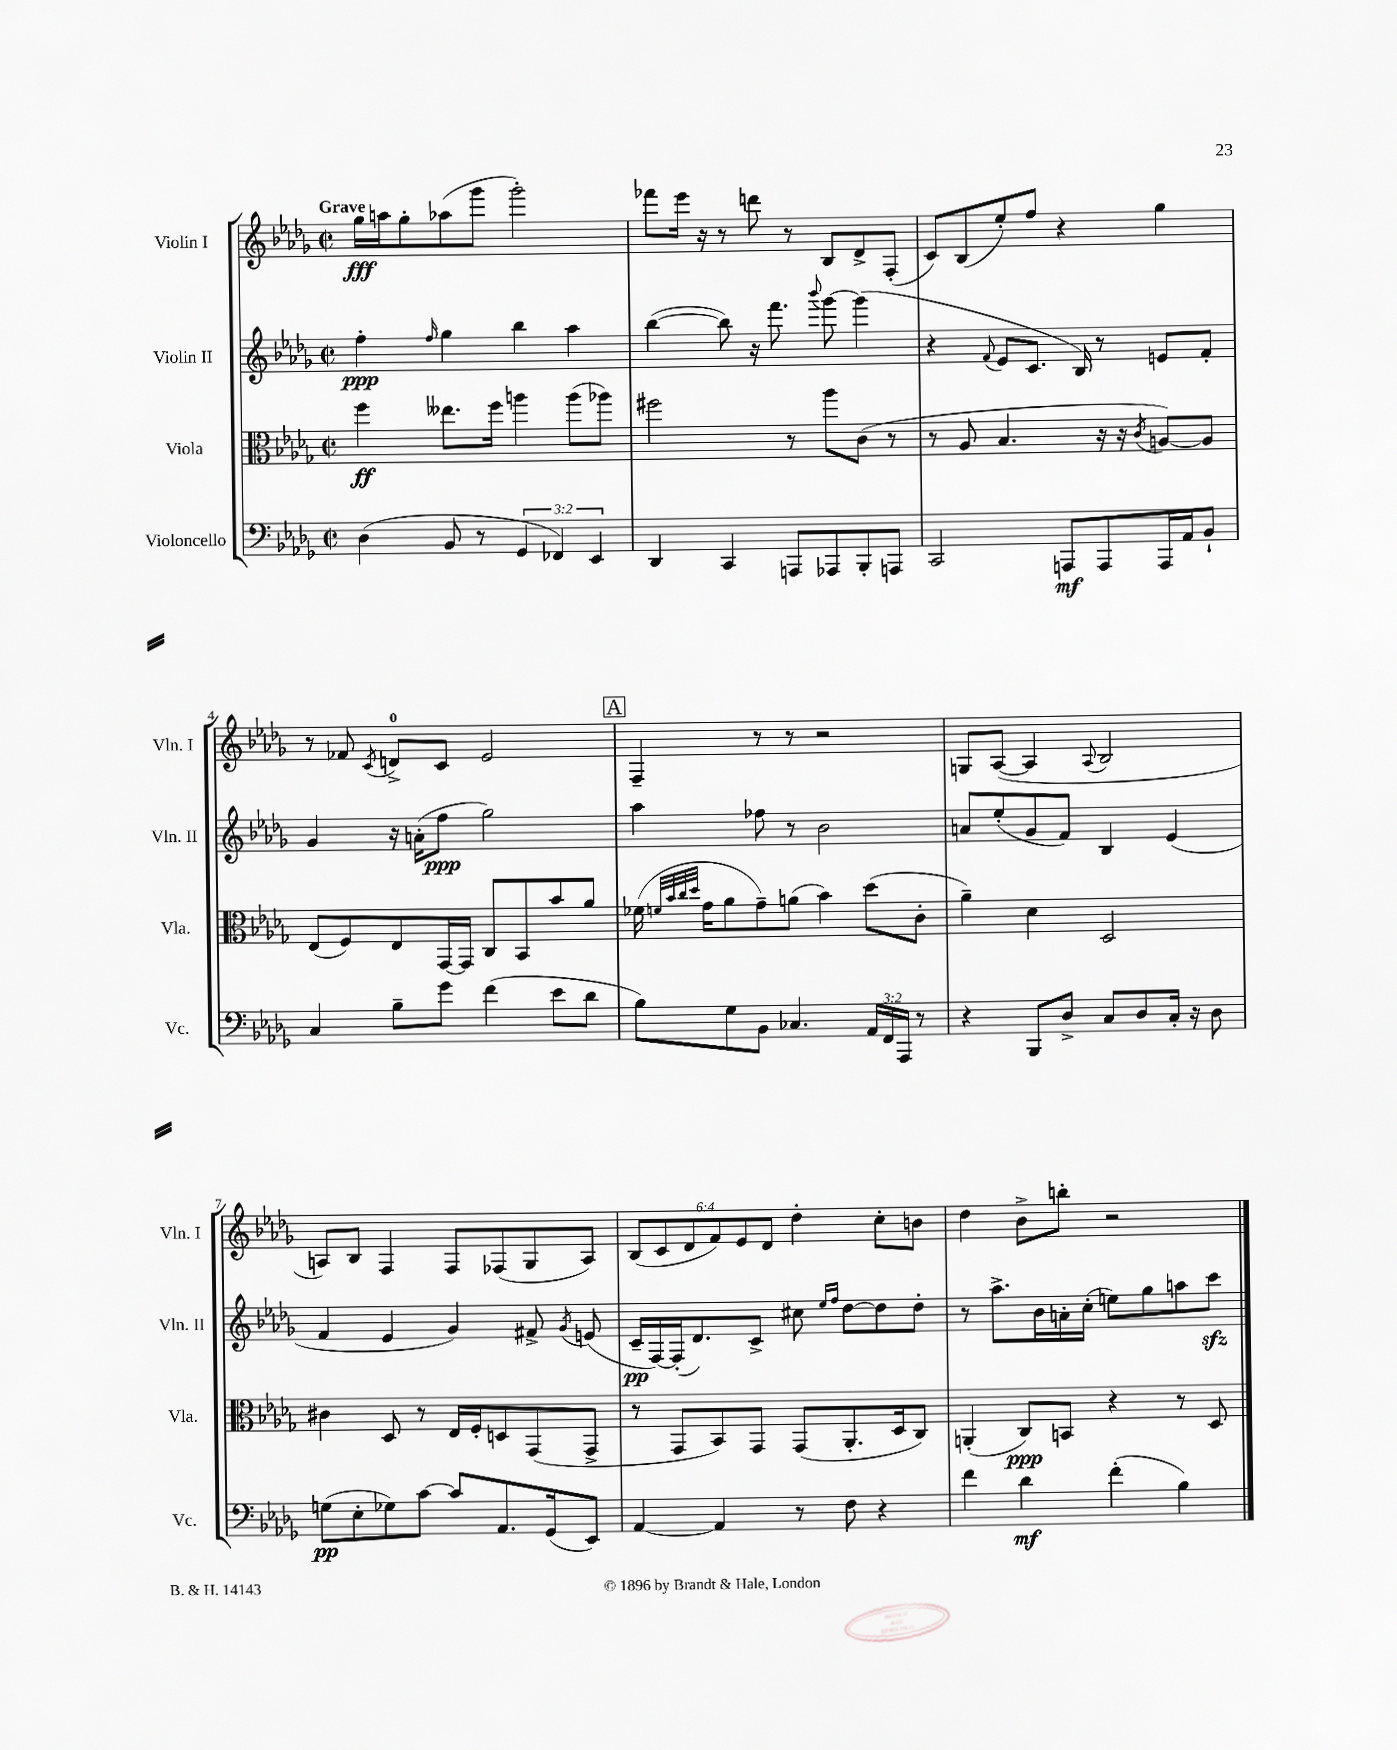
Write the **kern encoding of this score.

**kern	**dynam	**kern	**dynam	**kern	**dynam	**kern	**dynam
*part4	*part4	*part3	*part3	*part2	*part2	*part1	*part1
*staff4	*staff4	*staff3	*staff3	*staff2	*staff2	*staff1	*staff1
*I"Violoncello	*	*I"Viola	*	*I"Violin II	*	*I"Violin I	*
*I'Vc.	*	*I'Vla.	*	*I'Vln. II	*	*I'Vln. I	*
*clefF4	*	*clefC3	*	*clefG2	*	*clefG2	*
*k[b-e-a-d-g-]	*	*k[b-e-a-d-g-]	*	*k[b-e-a-d-g-]	*	*k[b-e-a-d-g-]	*
*M2/2	*	*M2/2	*	*M2/2	*	*M2/2	*
*met(c|)	*	*met(c|)	*	*met(c|)	*	*met(c|)	*
=1	=1	=1	=1	=1	=1	=1	=1
!	!	!	!	!	!	!LO:TX:a:B:t=Grave	!
(4D-\	.	4ff\	ff	4ff'\	ppp	16gg-\LL	fff
.	.	.	.	.	.	16aan\J	.
.	.	.	.	.	.	8gg-'\	.
.	.	.	.	16qqff/	.	.	.
8BB-/	.	8.ee--X\L	.	4gg-\	.	(8aa-X\	.
8r	.	.	.	.	.	8ggg-\J	.
.	.	16ff\Jk	.	.	.	.	.
6GG-/	.	4aan\	.	4bb-\	.	2ggg-'\)	.
6FF-X/)	.	.	.	.	.	.	.
.	.	(8aa\L	.	4aa-\	.	.	.
6EE-/	.	.	.	.	.	.	.
.	.	8aa-X\J)	.	.	.	.	.
=2	=2	=2	=2	=2	=2	=2	=2
4DD-/	.	2ff#X\	.	([4bb-\	.	8fff-X\L	.
.	.	.	.	.	.	16eee-\Jk	.
.	.	.	.	.	.	16r	.
4CC/	.	.	.	8bb-\])	.	8r	.
.	.	.	.	16r	.	8dddn\	.
.	.	.	.	8.fff\	.	.	.
8AAAn/L	.	8r	.	.	.	8r	.
.	.	.	.	8qqbbb-/	.	.	.
8AAA-X/	.	8aa-\L	.	[8ggg-\	.	8B-/L	.
8BBB-'/	.	(8c\J	.	(4ggg-\]	.	8d-^/	.
8AAAn/J	.	8r	.	.	.	(8F'/J	.
=3	=3	=3	=3	=3	=3	=3	=3
2CC/	.	8r	.	4r	.	8c/L)	.
.	.	8A-/	.	.	.	(8B-/	.
.	.	.	.	8qqf/	.	.	.
.	.	4.B-/	.	8e-/L	.	8ee-'/)	.
.	.	.	.	8.c/J	.	8ff/J	.
8AAAn/L	mf	.	.	.	.	4r	.
.	.	.	.	16B-/)	.	.	.
8AAA/	.	16r	.	8r	.	.	.
.	.	16r	.	.	.	.	.
.	.	8qc/	.	.	.	.	.
16AAA/L	.	[8An/L)	.	8en/L	.	4gg-\	.
16AA-/J	.	.	.	.	.	.	.
8BB-`/J	.	8A/J]	.	8f'/J	.	.	.
!!LO:LB:g=z
=4	=4	=4	=4	=4	=4	=4	=4
4C/	.	(8E-/L	.	4g-/	.	8r	.
.	.	8F/)	.	.	.	8f-X/	.
.	.	.	.	.	.	8qc/	.
8B-~\L	.	8E-/	.	16r	.	8dn^/L	.
.	.	.	.	(16an'\KL	.	.	.
8g-\J	.	[16GG-/L	.	8ff\J	ppp	8c/J	.
.	.	16GG-/JJ]	.	.	.	.	.
(4f\	.	8C/L	.	2gg-\)	.	2e-/	.
.	.	8BB-/	.	.	.	.	.
8e-\L	.	8b-/	.	.	.	.	.
8d-\J	.	8a-/J	.	.	.	.	.
!!LO:REH:place=s1:t=A
=5	=5	=5	=5	=5	=5	=5	=5
8B-\L)	.	(16f-X\	.	4aa-\	.	4F~/	.
.	.	32qqfn/LLL	.	.	.	.	.
.	.	32qqb-/	.	.	.	.	.
.	.	32qqcc/	.	.	.	.	.
.	.	32qqdd-/JJJ	.	.	.	.	.
.	.	16g-\KL	.	.	.	.	.
8G-\	.	8a-\	.	.	.	.	.
8BB-\J	.	8g-~\)	.	8ff-X\	.	8r	.
4.C-X/	.	(8an\J	.	8r	.	8r	.
.	.	4b-\)	.	2b-\	.	2r	.
24AA-/LL	.	(8dd-\L	.	.	.	.	.
24FF/	.	.	.	.	.	.	.
24AAA-/JJ	.	.	.	.	.	.	.
8r	.	8c'\J	.	.	.	.	.
=6	=6	=6	=6	=6	=6	=6	=6
4r	.	4a-~\)	.	8an/L	.	8Gn/L	.
.	.	.	.	(8ee-'/	.	([8A-/J	.
8BBB-/L	.	4d-\	.	8g-/	.	4A-/]	.
8D-^/J	.	.	.	8f/J)	.	.	.
.	.	.	.	.	.	8qqA-/	.
8C/L	.	2D-/	.	4B-/	.	2B-/	.
8D-/	.	.	.	.	.	.	.
16C'/Jk	.	.	.	(4e-/	.	.	.
16r	.	.	.	.	.	.	.
8D-\	.	.	.	.	.	.	.
!!LO:LB:g=z
=7	=7	=7	=7	=7	=7	=7	=7
(8Gn\L	pp	4c#X\	.	4f/	.	8An/L)	.
8E-'\	.	.	.	.	.	8B-/J	.
8G-X\)	.	8D-/	.	4e-/	.	4F/	.
[8c\J	.	8r	.	.	.	.	.
8c/L]	.	16E-/LL	.	4g-/)	.	8F/L	.
.	.	16F'/J	.	.	.	.	.
8.AA-/	.	8Dn/	.	.	.	(8F-X/	.
.	.	(8GG-/	.	8f#X^/	.	8G-/	.
(16GG-/k	.	.	.	.	.	.	.
.	.	.	.	8qg-/	.	.	.
8EE-/J)	.	8GG-^/J	.	(8en/	.	8A/J)	.
=8	=8	=8	=8	=8	=8	=8	=8
[4AA-/	.	8r	.	16c~/LL	pp	(12B-/L	.
.	.	.	.	[16F/)	.	.	.
.	.	.	.	.	.	12c/	.
.	.	8GG-/L	.	(16F'/J]	.	.	.
.	.	.	.	.	.	12d-/	.
.	.	.	.	8.d-/)	.	.	.
4AA-/]	.	8BB-/)	.	.	.	12f/)	.
.	.	.	.	.	.	12e-/	.
.	.	8GG-/J	.	8c^/J	.	.	.
.	.	.	.	.	.	12d-/J	.
8r	.	(8GG-/L	.	8cc#X\	.	4dd-'\	.
.	.	.	.	16qqee-/LL	.	.	.
.	.	.	.	16qqff/JJ	.	.	.
8F\	.	8.AA-'/	.	[8dd-\L	.	.	.
4r	.	.	.	8dd-\]	.	8cc'\L	.
.	.	16D-/k	.	.	.	.	.
.	.	8C/J)	.	8dd-'\J	.	8bn\J	.
=9	=9	=9	=9	=9	=9	=9	=9
4f\	.	(4AAn'/	.	8r	.	4dd-\	.
.	.	.	.	8.aa-^\L	.	.	.
4d-\	mf	8C/L)	ppp	.	.	8b-^\L	.
.	.	.	.	16b-\L	.	.	.
.	.	8BBn/J	.	16an'\	.	8bbn'\J	.
.	.	.	.	(16cc'\JJ	.	.	.
(4f'\	.	4r	.	8een\L)	.	2r	.
.	.	.	.	8gg-\	.	.	.
4B-\)	.	8r	.	8aan\	.	.	.
.	.	8D-/	.	8ccczz\J	.	.	.
==	==	==	==	==	==	==	==
*-	*-	*-	*-	*-	*-	*-	*-
